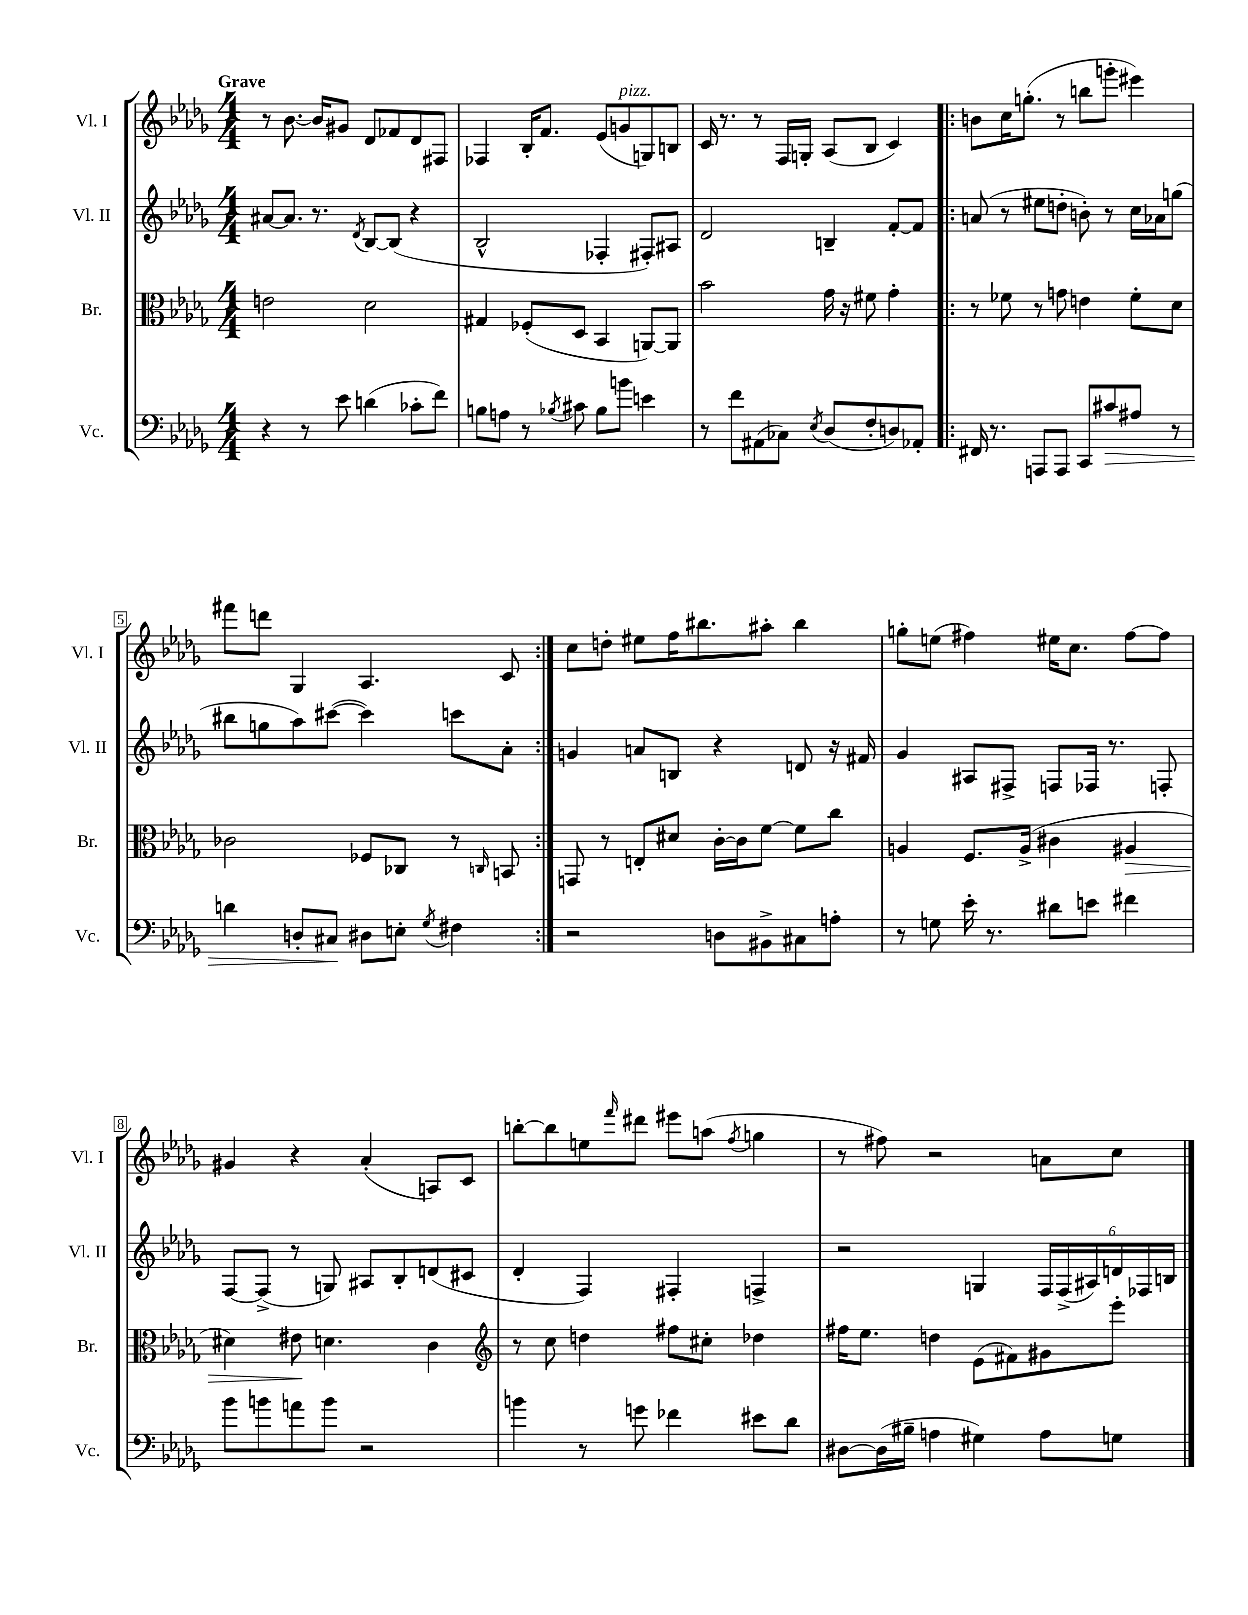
<<
\new StaffGroup <<
\new Staff = "s0" \with { instrumentName = "Vl. I" shortInstrumentName = "Vl. I" } {
    \clef treble \key des \major \numericTimeSignature \time 4/4 \tempo "Grave"
    r8 bes'8.~ bes'16 gis'8 des'8 fes'8 des'8 fis8 |
    fes4 bes16-. f'8. ees'8( g'8^\markup { \italic "pizz." } g8) b8 |
    c'16 r8. r8 f16 g16-. aes8( bes8 c'4) |
    \repeat volta 2 { b'8 c''16 g''8.-.( r8 b''8 g'''8-. eis'''4) |
    fis'''8 d'''8 ges4 aes4. c'8 | }
    c''8 d''8-. eis''8 f''16 bis''8. ais''8-. bis''4 |
    g''8-. e''8( fis''4) eis''16 c''8. fis''8~ fis''8 |
    gis'4 r4 aes'4-.( a8) c'8 |
    b''8~-. b''8 e''8 \grace { f'''16 } dis'''8 eis'''8 a''8( \acciaccatura { f''8 } g''4 |
    r8 fis''8) r2 a'8 c''8 \bar "|." |
}
\new Staff = "s1" \with { instrumentName = "Vl. II" shortInstrumentName = "Vl. II" } {
    \clef treble \key des \major \numericTimeSignature \time 4/4
    ais'8~ ais'8. r8. \acciaccatura { des'8 } bes8~ bes8( r4 |
    bes2-^ fes4-. fis8-.) ais8 |
    des'2 b4-- f'8~-. f'8 |
    \repeat volta 2 { a'8( r8 eis''8 d''8-. b'8-.) r8 c''16 aes'16 g''8( |
    bis''8 g''8 aes''8) cis'''8~( cis'''4) c'''8 aes'8-. | }
    g'4 a'8 b8 r4 d'8 r16 fis'16 |
    ges'4 ais8 fis8-> f8 fes16 r8. f8-. |
    f8~ f8->( r8 g8) ais8 bes8-. d'8( cis'8 |
    des'4-. f4) fis4-. f4-> |
    r2 g4 \tuplet 6/4 { f16 f16->( ais16) d'16 fes16 b16 } \bar "|." |
}
\new Staff = "s2" \with { instrumentName = "Br." shortInstrumentName = "Br." } {
    \clef alto \key des \major \numericTimeSignature \time 4/4
    e'2 des'2 |
    gis4 fes8-.( des8 bes,4 a,8~) a,8 |
    bes'2 ges'16 r16 fis'8 ges'4-. |
    \repeat volta 2 { r8 fes'8 r8 g'8 e'4 fes'8-. des'8 |
    ces'2 fes8 ces8 r8 \grace { c16 } b,8 | }
    g,8 r8 e8-. dis'8 c'16~-. c'16 f'8~ f'8 c''8 |
    a4 f8. a16->( cis'4 ais4\> |
    dis'4) eis'8\! d'4. c'4 |
    \clef treble r8 c''8 d''4 fis''8 cis''8-. des''4 |
    fis''16 ees''8. d''4 ees'8( fis'8) gis'8 ees'''8-. \bar "|." |
}
\new Staff = "s3" \with { instrumentName = "Vc." shortInstrumentName = "Vc." } {
    \clef bass \key des \major \numericTimeSignature \time 4/4
    r4 r8 ees'8 d'4( ces'8-. f'8) |
    b8 a8 r8 \acciaccatura { bes8 } cis'8 bes8 b'8 e'4 |
    r8 f'8 ais,8( ces8) \acciaccatura { ees8 } des8( f8-. d8) aes,8-. |
    \repeat volta 2 { fis,16 r8. a,,8 a,,8 c,8 cis'8\> ais8 r8 |
    d'4 d8-. cis8\! dis8 e8-. \acciaccatura { ges8 } fis4 | }
    r2 d8 bis,8-> cis8 a8-. |
    r8 g8 ees'16-. r8. dis'8 e'8 fis'4 |
    bes'8 b'8 a'8 b'8 r2 |
    b'4 r8 g'8 fes'4 eis'8 des'8 |
    dis8~ dis16( bis16-- a4 gis4) a8 g8 \bar "|." |
}
>>
>>
\layout { \context { \Score \override BarNumber.stencil = #(make-stencil-boxer 0.1 0.3 ly:text-interface::print) } }
